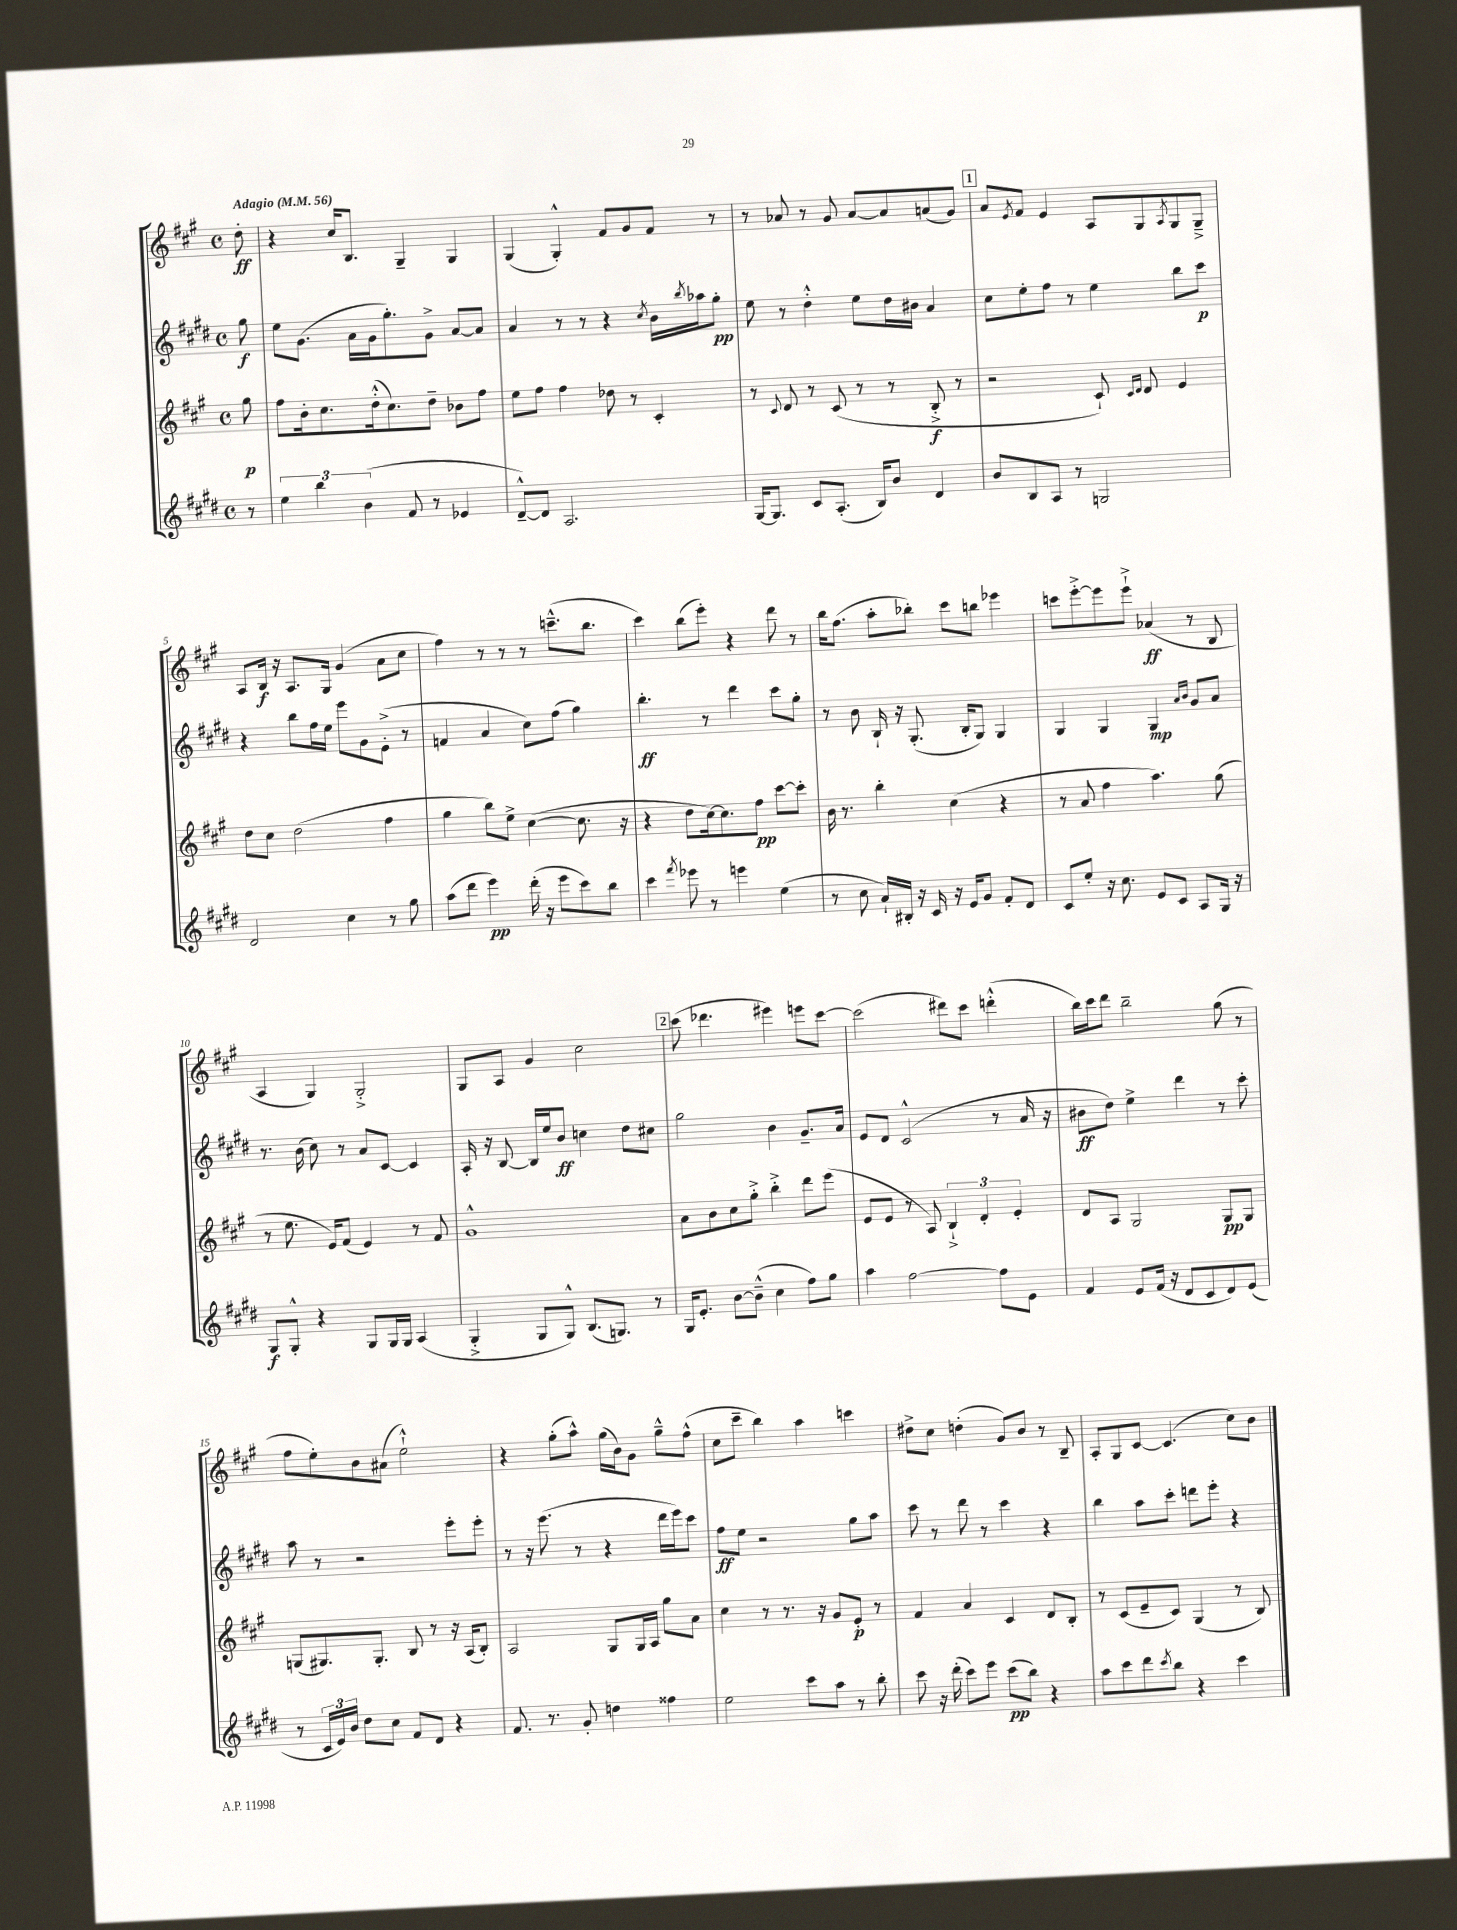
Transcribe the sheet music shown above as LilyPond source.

<<
\new StaffGroup <<
\new Staff = "s0" {
    \clef treble \key a \major \defaultTimeSignature \time 4/4 \partial 8 \tempo "Adagio" 4 = 56
    d''8-.\ff |
    r4 cis''16 b8. gis4-- gis4 |
    gis4( gis4-.-^) fis'8 gis'8 fis'8 r8 |
    r8 aes'8 r8 gis'8 aes'8~ aes'8 a'8( gis'8) |
    \mark \markup { \box "1" } a'8 \acciaccatura { e'8 } fis'8 e'4 a8 gis8 \acciaccatura { a8 } gis8 gis8---> |
    a8 b16\f r16 a8. gis16 gis'4( a'8 cis''8 |
    fis''4) r8 r8 r8 c'''8.---^( b''8. |
    cis'''4) b''8( e'''8-.) r4 d'''8 r8 |
    b''16 fis''8.( a''8-. bes''8-.) cis'''8 b''8 ees'''4 |
    c'''8 e'''8~-.-> e'''8 e'''8-!-> aes'4\ff( r8 b8 |
    a4 gis4) gis2-.-> |
    gis8 a8 gis'4 cis''2 |
    \mark \markup { \box "2" } cis'''8( des'''4. eis'''4) e'''8 cis'''8~ |
    cis'''2( dis'''8) cis'''8 d'''4-.-^( |
    b''16) cis'''16 d'''8 b''2-- gis''8( r8 |
    fis''8 e''8-.) b'8 ais'8( e''2-!-^) |
    r4 gis''8-.( a''8-^) gis''16( b'16) gis'8 gis''8---^ fis''8-^( |
    cis''8 cis'''8-- b''4) a''4 c'''4 |
    dis''8-> cis''8 d''4-.( gis'8) b'8 r8 b8-- |
    a8-. gis8 cis'8~ cis'4.( cis''8) b'8 \bar "|." |
}
\new Staff = "s1" {
    \clef treble \key e \major \defaultTimeSignature \time 4/4 \partial 8
    gis''8\f |
    e''8 gis'8.( a'16 gis'16 gis''8.-.) gis'8-> a'8~ a'8 |
    a'4 r8 r8 r4 \acciaccatura { cis''8 } b'16 \acciaccatura { b''8 } aes''16 gis''8-.\pp |
    e''8 r8 dis''4-.-^ e''8 dis''16 bis'16 a'4 |
    \mark \markup { \box "1" } cis''8 e''8-. fis''8 r8 e''4 b''8 cis'''8\p |
    r4 b''8 fis''16 e''16 e'''8 gis'8 e'8-.->( r8 |
    f'4 a'4 cis''8) fis''8( gis''4) |
    b''4.-.\ff r8 dis'''4 cis'''8 gis''8-. |
    r8 b'8 b16-! r16 gis8.-.( b16-. gis8) gis4 |
    gis4 gis4 gis4\mp \grace { a'16 b'16 } gis'8 a'8 |
    r8. b'16( cis''8) r8 a'8 cis'8~ cis'4 |
    a16-. r16 b8~ b16 e''16 b'8\ff c''4 dis''8 cis''8 |
    \mark \markup { \box "2" } gis''2 b'4 gis'8.-- a'16 |
    e'8 dis'8 cis'2-^( r8 a'16 r16 |
    bis'8\ff dis''8) e''4-> dis'''4 r8 cis'''8-. |
    a''8 r8 r2 e'''8-. e'''8-. |
    r8 r16 e'''8.( r8 r4 dis'''16 e'''16) cis'''8 |
    fis''8\ff e''8 r2 gis''8 a''8 |
    cis'''8 r8 dis'''8 r8 cis'''4 r4 |
    b''4 a''8 cis'''8-. d'''8 e'''8-. r4 \bar "|." |
}
\new Staff = "s2" {
    \clef treble \key a \major \defaultTimeSignature \time 4/4 \partial 8
    gis''8\p |
    fis''8 b'16-. cis''8. d''16-.-^( cis''8.) d''8-- bes'8 fis''8 |
    e''8 fis''8 fis''4 des''8 r8 cis'4-. |
    r8 \appoggiatura { cis'8 } d'8 r8 cis'8( r8 r8 b8-.->\f r8 |
    \mark \markup { \box "1" } r2 cis'8-!) \grace { cis'16 d'16 } d'8 e'4 |
    d''8 cis''8 d''2( fis''4 |
    gis''4 b''8) e''8-> cis''4~( cis''8. r16 |
    r4 d''8 cis''16~) cis''8. fis''8\pp cis'''8~ cis'''8-. |
    b'16 r8. b''4-. cis''4( r4 |
    r8 a'8 fis''4 a''4.) gis''8( |
    r8 e''8. e'16) fis'8( e'4) r8 fis'8 |
    gis'1-^ |
    \mark \markup { \box "2" } a'8 b'8 cis''8 gis''8-.-> b''4-.-> d'''8 e'''8( |
    e'8 e'8 r8 a8) \tuplet 3/2 { b4-!-> d'4-. e'4-. } |
    d'8 a8 gis2 gis8\pp gis8 |
    g8( gis8.) gis8.-. b8 r8 r16 a16( b8-.) |
    a2 gis8 gis16 a16 gis''8 a'8 |
    cis''4 r8 r8. r16 gis'8 e'8-.\p r8 |
    fis'4 a'4 cis'4 d'8 b8-. |
    r8 cis'8( e'8-- cis'8) gis4( r8 b8) \bar "|." |
}
\new Staff = "s3" {
    \clef treble \key e \major \defaultTimeSignature \time 4/4 \partial 8
    r8 |
    \tuplet 3/2 { e''4 b''4 b'4( } fis'8 r8 ees'4 |
    dis'8~---^) dis'8 a2. |
    gis16~ gis8. cis'8 a8.-.( b16) b'8 dis'4 |
    \mark \markup { \box "1" } b'8 b8 a8 r8 g2 |
    dis'2 cis''4 r8 gis''8 |
    a''8( dis'''8 e'''4\pp) dis'''16-.( r16 e'''8 cis'''8) b''8 |
    cis'''4 \acciaccatura { fis'''8 } ees'''8 r8 e'''4 e''4( |
    r8 cis''8 a'16-!) bis16-. r16 cis'16 r16 e'16 gis'8 fis'8-. dis'8 |
    cis'8 e''8-. r16 cis''8. e'8 cis'8 a8 gis16 r16 |
    gis8\f gis8-.-^ r4 gis8 gis16 gis16 a4( |
    gis4-.-> gis8 gis8-^) b8.( g8.) r8 |
    \mark \markup { \box "2" } gis16 e'8.-. b'8~ b'8---^( cis''4 fis''8) gis''8 |
    a''4 fis''2~ fis''8 e'8 |
    fis'4 e'8 fis'16( r16 dis'8 cis'8 dis'8) e'8( |
    r8 \tuplet 3/2 { cis'16 e'16) b'16 } dis''8 cis''8 fis'8 dis'8 r4 |
    fis'8. r8. gis'8-. d''4 fisis''4 |
    e''2 cis'''8 a''8 r8 b''8-. |
    cis'''8 r16 dis'''16-.( cis'''8) e'''8 cis'''8\pp( b''8) r4 |
    a''8 cis'''8 dis'''8 \acciaccatura { cis'''8 } b''8 r4 cis'''4 \bar "|." |
}
>>
>>
